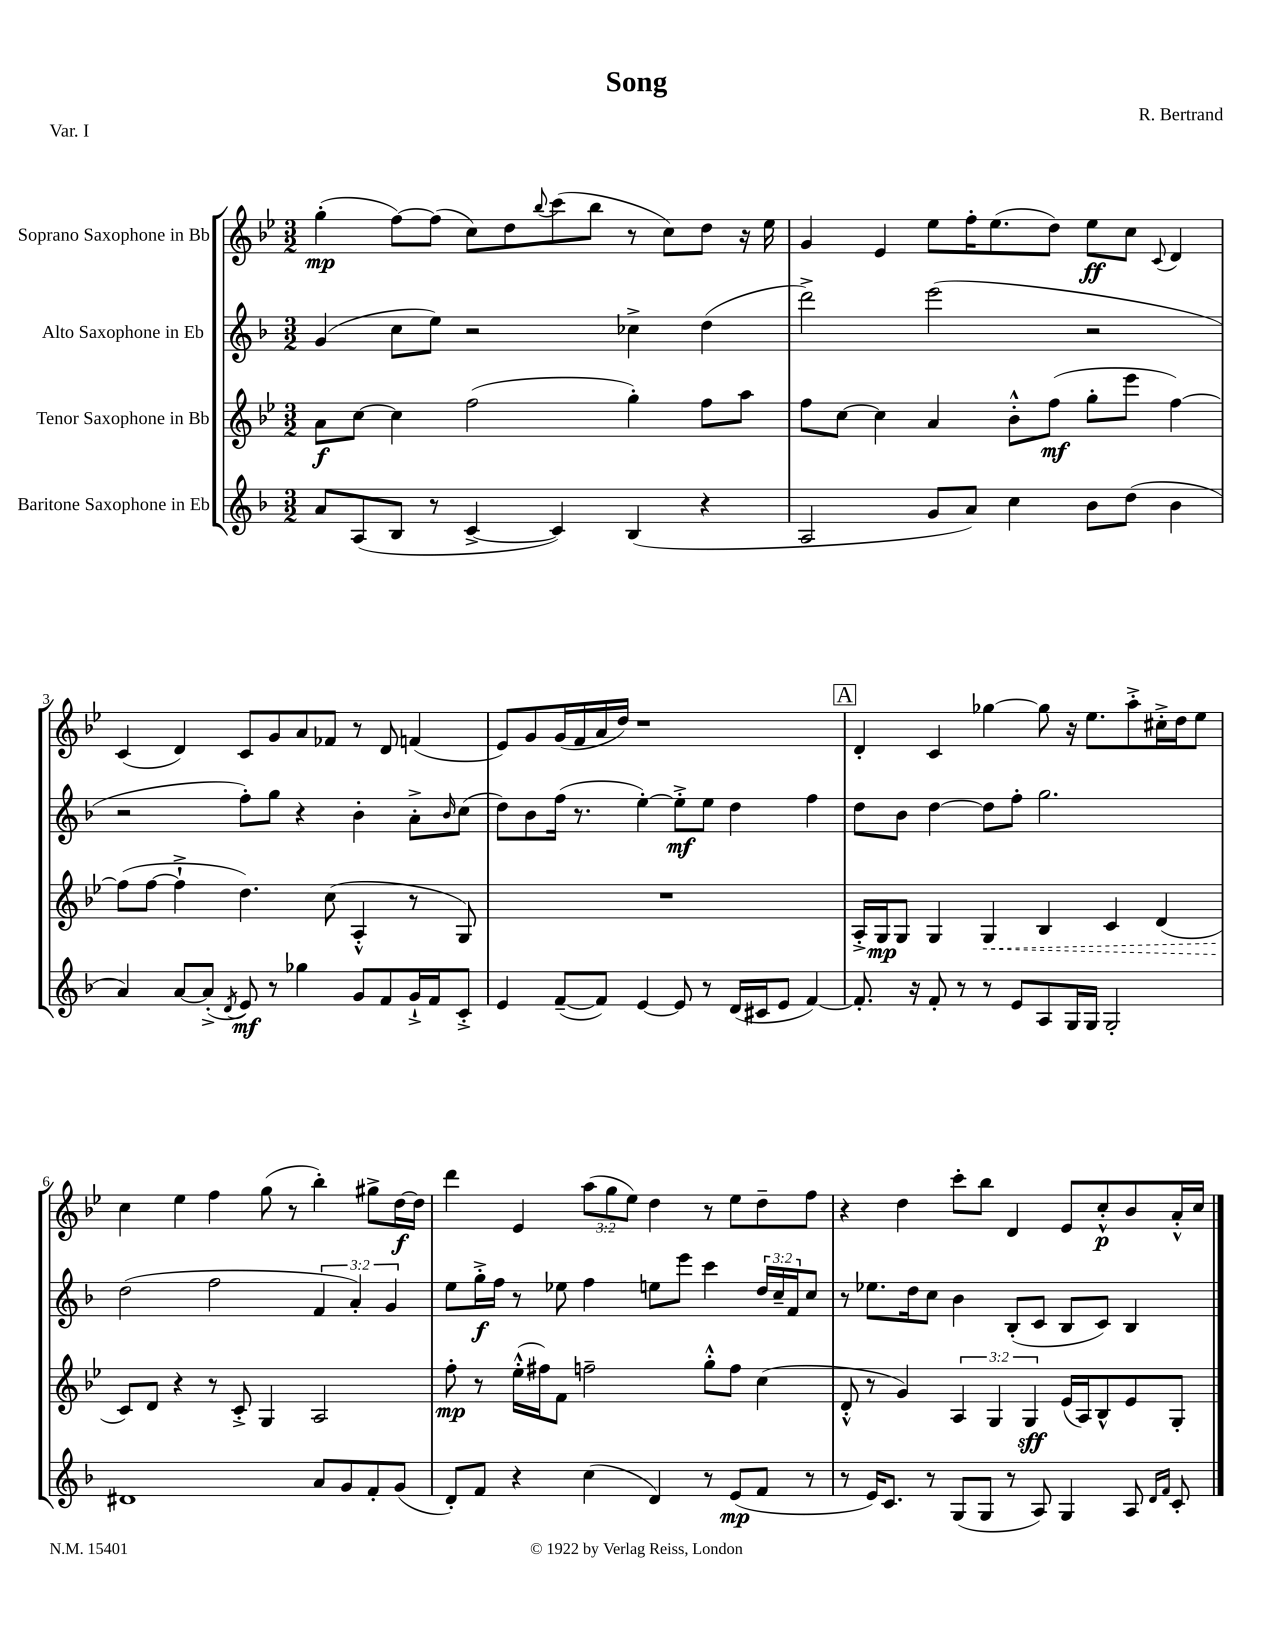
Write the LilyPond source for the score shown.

\header { title = "Song" composer = "R. Bertrand" piece = "Var. I" }
<<
\new StaffGroup <<
\new Staff = "s0" \with { instrumentName = "Soprano Saxophone in Bb" } {
    \clef treble \key bes \major \numericTimeSignature \time 3/2 \override Staff.TupletNumber.text = #tuplet-number::calc-fraction-text
    g''4-.\mp( f''8~) f''8( c''8) d''8 \appoggiatura { bes''8 } c'''8( bes''8 r8 c''8) d''8 r16 ees''16 |
    g'4 ees'4 ees''8 f''16-. ees''8.( d''8) ees''8\ff c''8 \appoggiatura { c'8 } d'4 |
    c'4( d'4) c'8 g'8 a'8 fes'8 r8 d'8 f'4( |
    ees'8) g'8 g'16( f'16 a'16 d''16) r1 |
    \mark \markup { \box "A" } d'4-. c'4 ges''4~ ges''8 r16 ees''8. a''8-.-> cis''16-.-> d''16 ees''8 |
    c''4 ees''4 f''4 g''8( r8 bes''4-.) gis''8-> d''16~\f d''16 |
    d'''4 ees'4 \tuplet 3/2 { a''8( g''8 ees''8) } d''4 r8 ees''8 d''8-- f''8 |
    r4 d''4 c'''8-. bes''8 d'4 ees'8 c''8-.-^\p bes'8 a'16-.-^ c''16 \bar "|." |
}
\new Staff = "s1" \with { instrumentName = "Alto Saxophone in Eb" } {
    \clef treble \key f \major \numericTimeSignature \time 3/2 \override Staff.TupletNumber.text = #tuplet-number::calc-fraction-text
    g'4( c''8 e''8) r2 ces''4-> d''4( |
    d'''2->) e'''2( r2 |
    r2 f''8-.) g''8 r4 bes'4-. a'8-.-> \grace { bes'16 } c''8( |
    d''8) bes'8 f''16( r8. e''4~-.) e''8-.->\mf e''8 d''4 f''4 |
    \mark \markup { \box "A" } d''8 bes'8 d''4~ d''8 f''8-. g''2. |
    d''2( f''2 \tuplet 3/2 { f'4 a'4-.) g'4 } |
    e''8 g''16-.->\f f''16 r8 ees''8 f''4 e''8 e'''8 c'''4 \tuplet 3/2 { d''16 c''16-- f'16 } c''8 |
    r8 ees''8. d''16 c''8 bes'4 bes8-.( c'8 bes8 c'8) bes4 \bar "|." |
}
\new Staff = "s2" \with { instrumentName = "Tenor Saxophone in Bb" } {
    \clef treble \key bes \major \numericTimeSignature \time 3/2 \override Staff.TupletNumber.text = #tuplet-number::calc-fraction-text
    a'8\f c''8~ c''4 f''2( g''4-.) f''8 a''8 |
    f''8 c''8~ c''4 a'4 bes'8-.-^ f''8\mf( g''8-. ees'''8 f''4~) |
    f''8( f''8~ f''4-!-> d''4.) c''8( a4-.-^ r8 g8) |
    R1. |
    \mark \markup { \box "A" } a16-.-> g16\mp g8 g4 \once \override Hairpin.style = #'dashed-line g4\< bes4 c'4 d'4( |
    c'8\!) d'8 r4 r8 c'8-.-> g4 a2 |
    f''8-.\mp r8 ees''16-.-^( fis''16) f'8 f''2-- g''8-.-^ f''8 c''4( |
    d'8-.-^ r8 g'4) \tuplet 3/2 { a4 g4 g4\sff } ees'16( a16) bes8-^ ees'8 g8-. \bar "|." |
}
\new Staff = "s3" \with { instrumentName = "Baritone Saxophone in Eb" } {
    \clef treble \key f \major \numericTimeSignature \time 3/2
    a'8 a8( bes8 r8 c'4~-> c'4) bes4( r4 |
    a2 g'8 a'8) c''4 bes'8 d''8( bes'4 |
    a'4) a'8~ a'8-.->( \acciaccatura { d'8 } e'8\mf) r8 ges''4 g'8 f'8 g'16-!-> f'16 c'8-.-> |
    e'4 f'8~--( f'8) e'4~ e'8 r8 d'16( cis'16 e'8 f'4~) |
    \mark \markup { \box "A" } f'8.-. r16 f'8-. r8 r8 e'8 a8 g16 g16 g2-. |
    dis'1 a'8 g'8 f'8-. g'8( |
    d'8-.) f'8 r4 c''4( d'4) r8 e'8\mp( f'8 r8 |
    r8 e'16) c'8. r8 g8( g8 r8 a8) g4 a8 \grace { d'16 f'16 } c'8-. \bar "|." |
}
>>
>>
